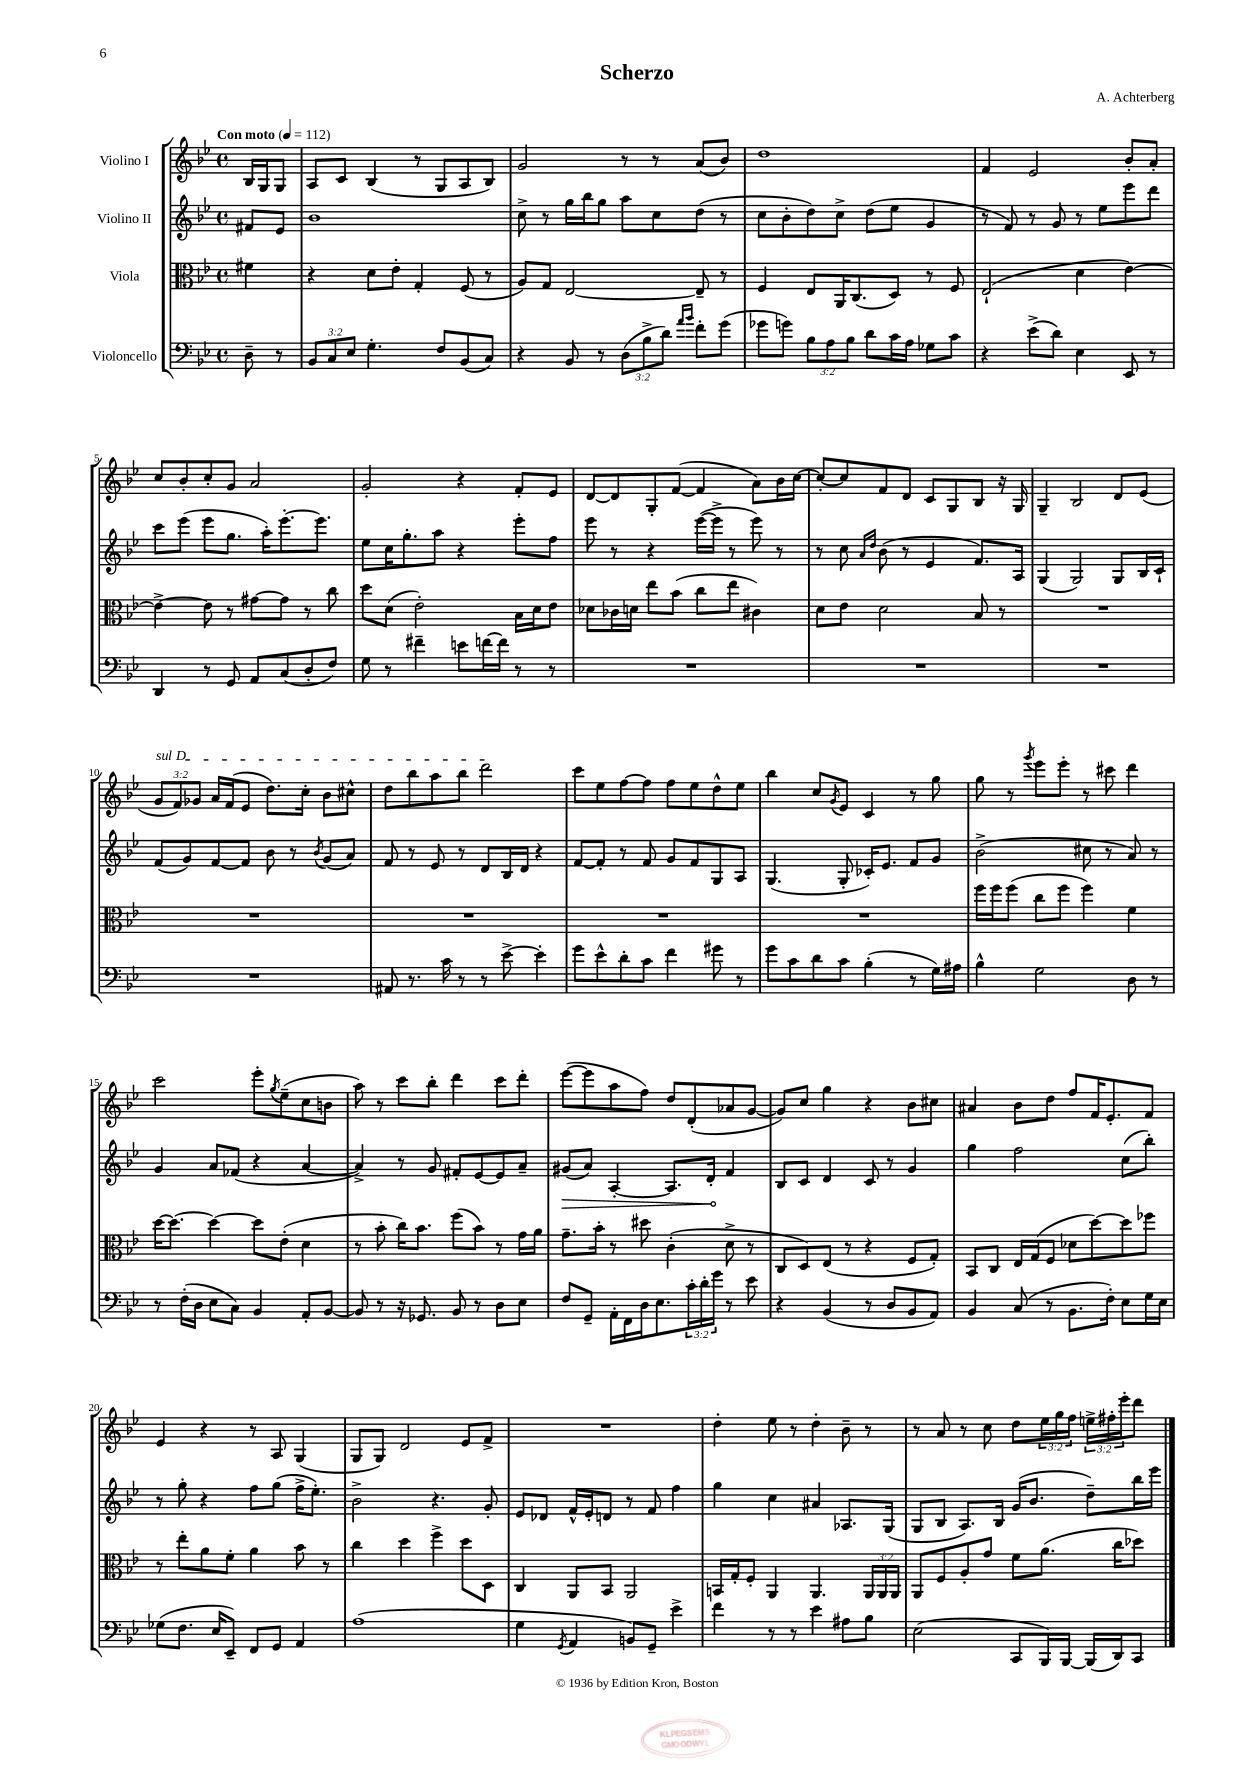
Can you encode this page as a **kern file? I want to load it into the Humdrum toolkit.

**kern	**kern	**kern	**kern
*staff4	*staff3	*staff2	*staff1
*clefF4	*clefC3	*clefG2	*clefG2
*k[b-e-]	*k[b-e-]	*k[b-e-]	*k[b-e-]
*M4/4	*M4/4	*M4/4	*M4/4
*met(c)	*met(c)	*met(c)	*met(c)
*MM112	*MM112	*MM112	*MM112
8D~	4f#	8f#	16B-
.	.	.	16G
8r	.	8e-	8G
=	=	=	=
12BB-	4r	1b-	8A
12C	.	.	.
.	.	.	8c
12E-	.	.	.
4.G'	8d	.	(4B-
.	8e-'	.	.
.	4G'	.	8r
8F	.	.	8G
(8BB-	(8F	.	8A
8C)	8r	.	8B-)
=	=	=	=
4r	8A)	8cc^	2g
.	8G	8r	.
8BB-	[2E-	16gg	.
.	.	16bb-	.
8r	.	8gg	.
(12D	.	8aa	8r
12B-^	.	.	.
.	.	8cc	8r
12d)	.	.	.
16qqa	.	.	.
16qqb-	.	.	.
8f'	8E-~]	(8dd	(8a
(8g	8r	8r	8b-)
=	=	=	=
8g-	4F	8cc	1dd
8g)	.	8b-'	.
12B-	8E-	8dd)	.
12A	.	.	.
.	16AA	8cc^	.
12B-	.	.	.
.	(8.C	.	.
8d	.	(8dd	.
16c	8D)	8ee-	.
16A	.	.	.
8G-	8r	4g	.
8c	8F	.	.
=	=	=	=
4r	(2E-`	8r	4f
.	.	8f)	.
(8e-^	.	8r	2e-
8d)	.	8g	.
4E-	4d	8r	.
.	.	8ee-	.
8EE-	[4e-)	8eee-	8b-'
8r	.	8ddd	8a'
=	=	=	=
4DD	4e-^_	8ccc	8cc
.	.	(8eee-	8b-'
8r	8e-]	8eee-	8cc'
8GG	8r	8.gg	8g
8AA	[8g#	.	2a
.	.	16aa')	.
(8C	8g#]	[8.eee-'	.
8D'	8r	.	.
.	.	8.eee-]	.
8F)	8cc	.	.
=	=	=	=
8G	8dd	8ee-	2g'
8r	(8d	16cc	.
.	.	8.gg'	.
4f#~	2e-')	.	.
.	.	8aa	.
8e	.	4r	4r
[16f	.	.	.
16f]	.	.	.
8r	16B-	8eee-'	8f'
.	16d	.	.
8r	8e-	8ff	8e-
=	=	=	=
1r	8d-	8eee-	[8d
.	16c-	8r	8d]
.	16d	.	.
.	8ee-	4r	8G'
.	(8b-	.	([8f
.	8cc	([16eee-	4f]
.	.	16eee-^]	.
.	8ee-	8r	.
.	4c#)	8eee-)	8a)
.	.	8r	16b-
.	.	.	[16cc
=	=	=	=
1r	8d	8r	8cc'_
.	8e-	8cc	8cc]
.	.	16qqa	.
.	.	16qqdd	.
.	2d	(8b-	8f
.	.	8r	8d
.	.	4e-	8c
.	.	.	8G
.	8B-	8.f)	8B-
.	8r	.	16r
.	.	16A	16G
=	=	=	=
1r	1r	(4G	4G~
.	.	2G)	2B-
.	.	8G	8d
.	.	16B-	(8e-
.	.	16c`	.
=	=	=	=
1r	1r	(8f	12g
.	.	.	12f)
.	.	8g)	.
.	.	.	12g-
.	.	[8f	16a
.	.	.	(16f
.	.	8f]	8e-
.	.	8b-	8.dd)
.	.	8r	.
.	.	.	16cc'
.	.	8qb-	.
.	.	(8g	8b-
.	.	8a)	8cc#^^
=	=	=	=
8AA#	1r	8f	8dd
8.r	.	8r	8bb-
.	.	8e-	8aa
16c	.	.	.
8r	.	8r	8bb-
8r	.	8d	2ddd
[8e-^	.	16B-	.
.	.	16d	.
4e-']	.	4r	.
=	=	=	=
8g	1r	[8f	8ccc
8e-^^	.	8f']	8ee-
8d'	.	8r	[8ff
8c	.	8f	8ff]
4f	.	8g	8ff
.	.	8f	8ee-
8g#	.	8G	8dd^^
8r	.	8A	8ee-
=	=	=	=
8g	1r	(4.G	4bb-
8c	.	.	.
8d	.	.	8cc
.	.	.	8qg
8c	.	8G'	8e-
(4B-'	.	16c-')	4c
.	.	8.e-	.
8r	.	8f	8r
16G)	.	8g	8gg
16A#	.	.	.
=	=	=	=
4B-^^	16ff	(2b-^	8gg
.	16ff	.	.
.	(8ff	.	8r
.	.	.	8qggg
2G	8cc	.	8eee-
.	8ff	.	8eee-'
.	4ff)	8cc#	8r
.	.	8r	8ccc#
8D	4f	8a)	4ddd
8r	.	8r	.
=	=	=	=
8r	[16dd	4g	2ccc
.	8.dd_	.	.
(16F'	.	.	.
16D	.	.	.
8E-	4dd_	8a	.
8C)	.	(8f-	.
4BB-	8dd]	4r	8eee-'
.	.	.	8qgg
.	(8e-'	.	(8ee-~
8AA'	4d	[4a	8cc
[8BB-	.	.	8b
=	=	=	=
8BB-]	8r	4a^])	8aa)
8r	8b-'	.	8r
16r	16cc)	8r	8ccc
8.GG-	8.b-	.	.
.	.	8g	8bb-'
8BB-	(8ff	8f#'	4ddd
8r	8b-)	[8e-	.
8D	8r	8e-]	8ccc
8E-	16g	8a~	8ddd'
.	16a	.	.
=	=	=	=
8F	8.g~	(8g#	([8eee-
8GG~	.	8a)	8eee-]
.	16b-'	.	.
16AA'	8r	[4A'	8aa
16FF	.	.	.
16D	8dd#	.	8ff)
8.E-	.	.	.
.	(4c'	8.A]	8dd
24c'	.	.	(8d'
24d'	.	.	.
.	.	16d'	.
24g	.	.	.
8r	8d^	4f	8a-
8e-	8r	.	[8g
=	=	=	=
4r	8C	8B-	8g])
.	8D)	8c	8cc
(4BB-	(8E-	4d	4gg
.	8r	.	.
8r	4r	8c	4r
8D	.	8r	.
8BB-	8F	4g	8b-
8AA)	8G')	.	8cc#
=	=	=	=
4BB-	8BB-	4gg	4a#
.	8C	.	.
(8C	16E-	2ff	8b-
.	(16G	.	.
8r	8F	.	8dd
8.BB-	8d-	.	8ff
.	[8dd)	.	16f
16F')	.	.	8.e-'
8E-	8dd]	(8cc	.
16G	8ff-	8bb-')	8f
16E-	.	.	.
=	=	=	=
(8G-	8r	8r	4e-
8.F	8ee-'	8gg'	.
.	8a	4r	4r
16E-	.	.	.
8EE-~)	8f'	.	.
8FF	4a	8ff	8r
8GG	.	(8gg	8A
4AA	8b-	16ff^	(4G
.	.	8.ee-')	.
.	8r	.	.
=	=	=	=
(1A	4cc	2b-^	8G
.	.	.	8G)
.	4dd	.	2d
.	4ff^	4.r	.
.	8dd	.	8e-
.	8D	8g'	8f^
=	=	=	=
4G	4C	8e-	1r
.	.	8d-	.
8qGG	.	.	.
4AA	8AA	16f^^	.
.	.	16e-'	.
.	8BB-	8d	.
8BB)	2AA	8r	.
8GG~	.	8f	.
4e-^	.	4ff	.
=	=	=	=
4f	16BB	4gg	4dd'
.	16G'	.	.
.	8F'	.	.
8r	4AA	4cc	8ee-
8r	.	.	8r
4e-	4.AA	4a#	4dd'
8A#	.	8.A-	8b-~
8B-	24AA	.	8r
.	24AA	.	.
.	.	(16G	.
.	24AA	.	.
=	=	=	=
(2E-	8AA	8G	8r
.	8F	8B-	8a
.	8A'	8.A)	8r
.	8g	.	8cc
.	.	16B-	.
8CC	8f	(16g	8dd
.	.	8.b-	.
16BBB-)	(8.a	.	24ee-
.	.	.	24gg
[16BBB-	.	.	.
.	.	.	24ff
(16BBB-]	.	8dd~)	24ee^
.	.	.	24ff#'
16DD)	16cc	.	.
.	.	.	24eee-'
8CC	8dd-)	16bb-	8ddd
.	.	16eee-	.
==	==	==	==
*-	*-	*-	*-
